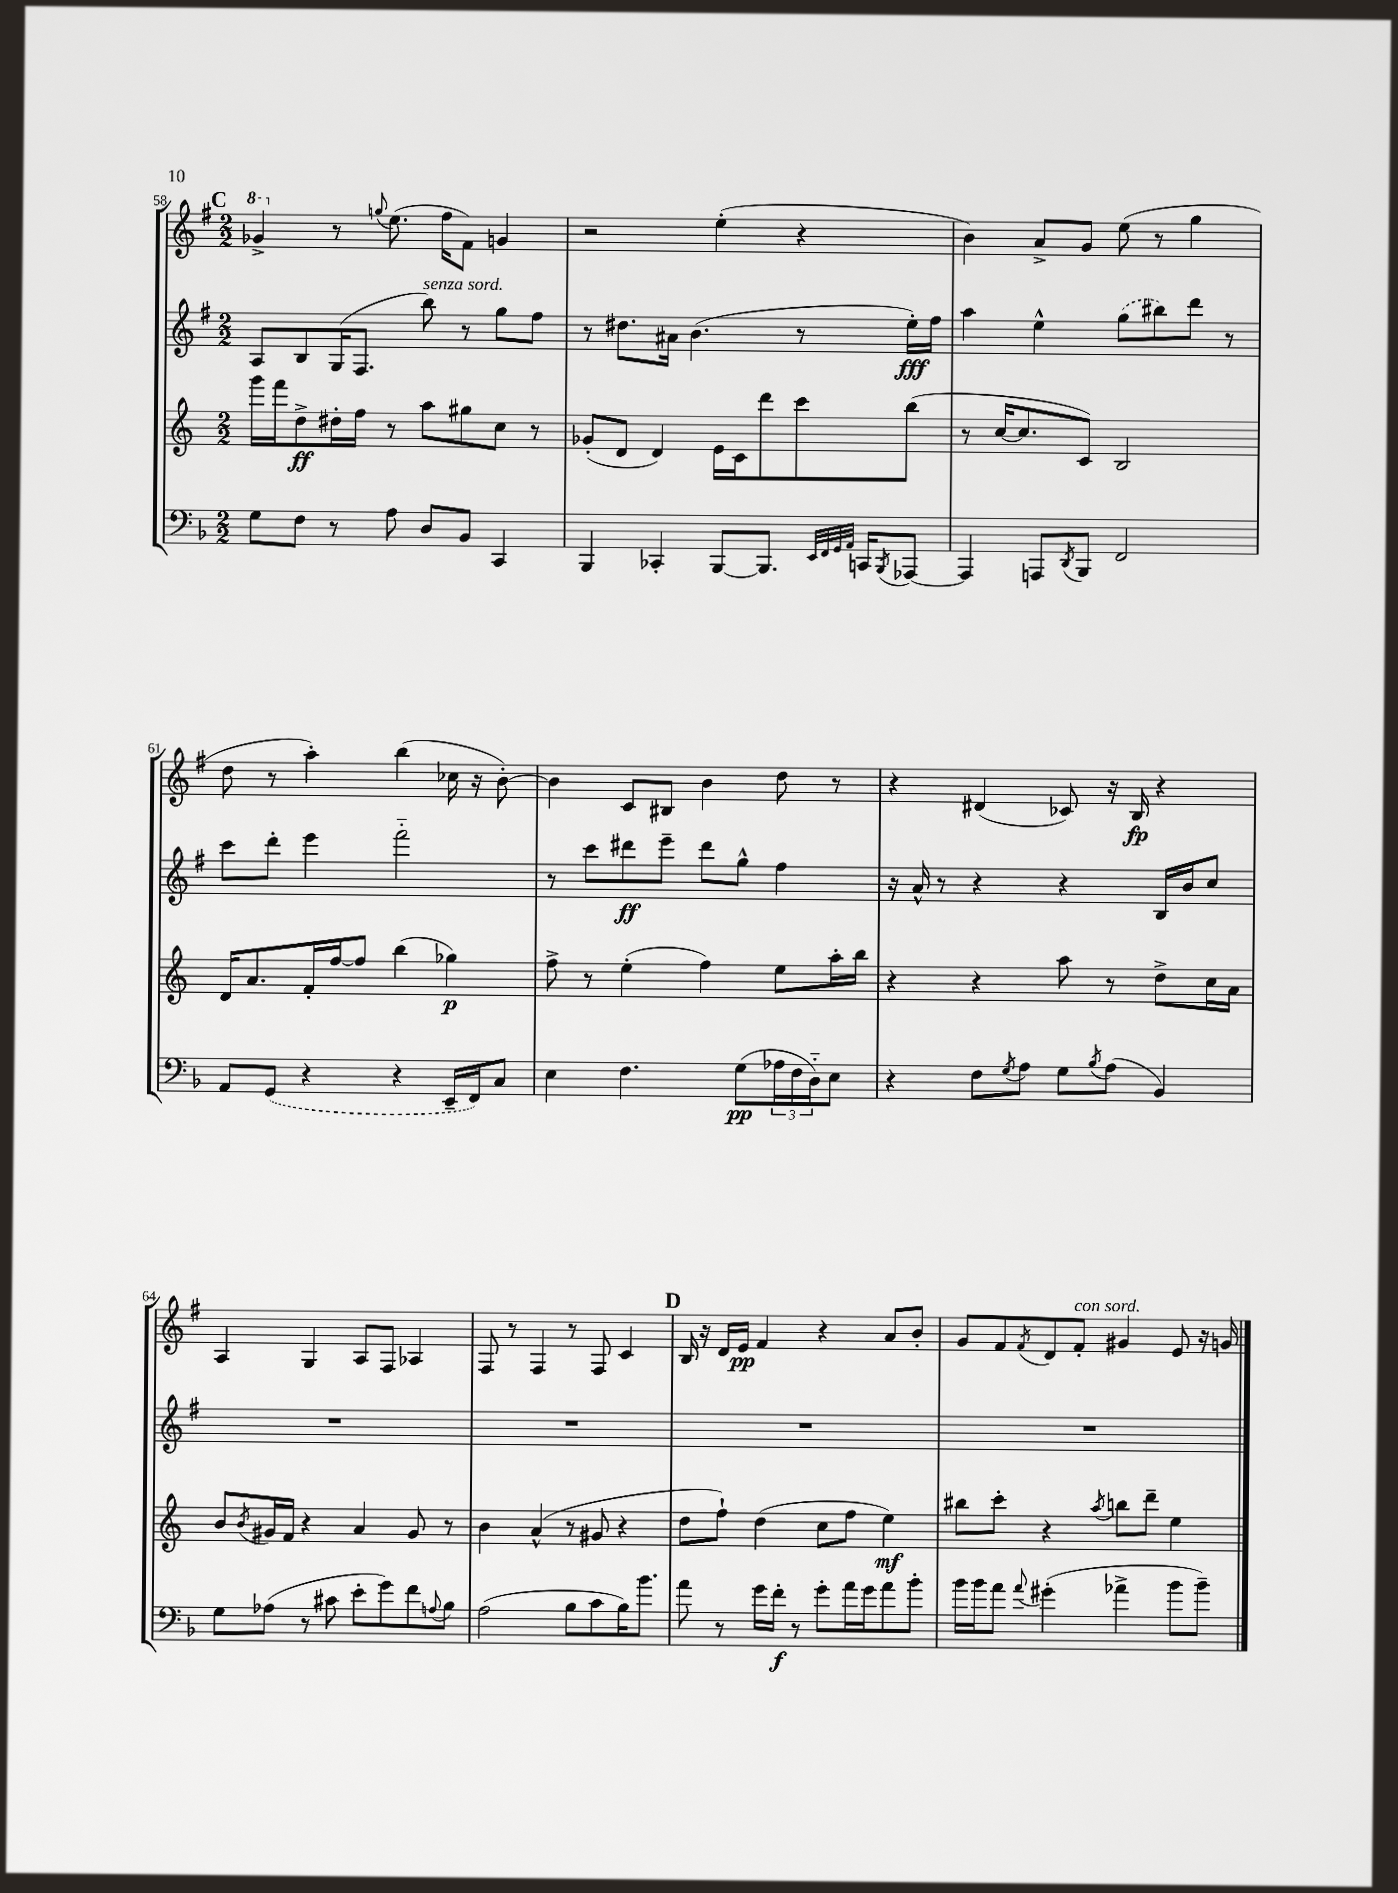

**kern	**kern	**kern	**kern
*staff4	*staff3	*staff2	*staff1
*clefF4	*clefG2	*clefG2	*clefG2
*k[b-]	*k[]	*k[f#]	*k[f#]
*M2/2	*M2/2	*M2/2	*M2/2
8G	16ggg	8A	4gg-^
.	16fff	.	.
8F	8dd^	8B	.
8r	16dd#'	(16G	8r
.	16ff	8.F#	.
.	.	.	8qqgg
8A	8r	.	(8.ee
8D	8aa	8bb)	.
.	.	.	16ff#
8BB-	8gg#	8r	8f#)
4CC	8cc	8gg	4g
.	8r	8ff#	.
=	=	=	=
4BBB-	(8g-'	8r	2r
.	8d	8.dd#	.
4CC-'	4d)	.	.
.	.	16a#	.
.	.	(4.b	.
[8BBB-	16e	.	(4ee'
.	16c	.	.
8.BBB-]	8ddd	.	.
.	8ccc	8r	4r
32qqEE	.	.	.
32qqFF	.	.	.
32qqGG	.	.	.
32qqAA	.	.	.
16CC	.	.	.
8qBBB-	.	.	.
[8AAA-	(8bb	16ee')	.
.	.	16ff#	.
=	=	=	=
4AAA-]	8r	4aa	4b)
.	[16cc	.	.
.	8.cc]	.	.
8AAA	.	4ee^^	8a^
8qDD	.	.	.
8BBB-	8c)	.	8g
2FF	2B	(8gg	(8ee
.	.	8bb#)	8r
.	.	8ddd	4gg
.	.	8r	.
=	=	=	=
8AA	16d	8ccc	8dd
.	8.a	.	.
(8GG	.	8ddd'	8r
4r	16f'	4eee	4aa')
.	[16ff	.	.
.	8ff]	.	.
4r	(4bb	2fff#'~	(4bb
16EE~	4gg-)	.	16cc-
16FF)	.	.	16r
8C	.	.	[8b')
=	=	=	=
4E	8ff^	8r	4b]
.	8r	8ccc	.
4.F	(4ee'	8ddd#	8c
.	.	8eee~	8B#
.	4ff)	8ddd#	4b
(8G	.	8gg^^	.
24A-	8ee	4ff#	8dd
24F	.	.	.
24D'~)	.	.	.
8E	16aa'	.	8r
.	16bb	.	.
=	=	=	=
4r	4r	16r	4r
.	.	16a^^	.
.	.	8r	.
8F	4r	4r	(4d#
8qG	.	.	.
8A	.	.	.
8G	8aa	4r	8c-)
8qB-	.	.	.
(8A	8r	.	16r
.	.	.	16B
4BB-)	8dd^	16B	4r
.	.	16b	.
.	16cc	8cc	.
.	16a	.	.
=	=	=	=
8G	8b	1r	4A
.	8qb	.	.
(8A-	16g#	.	.
.	16f	.	.
8r	4r	.	4G
8c#	.	.	.
8e'	4a	.	8A
8g)	.	.	8F#
8f	8g#	.	4A-
8qqA	.	.	.
8B-	8r	.	.
=	=	=	=
(2A	4b	1r	8F#
.	.	.	8r
.	(4a^^	.	4F#
8B-	8r	.	8r
8c	8g#	.	8F#
16B-)	4r	.	4c
8.b-	.	.	.
=	=	=	=
8a	8dd	1r	16B
.	.	.	16r
8r	8ff`)	.	16d
.	.	.	16e
16g	(4dd	.	4f#
16f'	.	.	.
8r	.	.	.
8g'	8cc	.	4r
16a	8ff	.	.
16g	.	.	.
8a	4ee)	.	8a
8b-'	.	.	8b'
=	=	=	=
16b-	8bb#	1r	8g
16b-	.	.	.
8a	8ccc'	.	8f#
8qqa	.	.	8qf#
(4g#'	4r	.	8d
.	.	.	8f#'
.	8qaa	.	.
4a-^	8bb	.	4g#
.	8ddd~	.	.
8b-	4ee	.	8e
8b-~)	.	.	16r
.	.	.	16g
==	==	==	==
*-	*-	*-	*-
